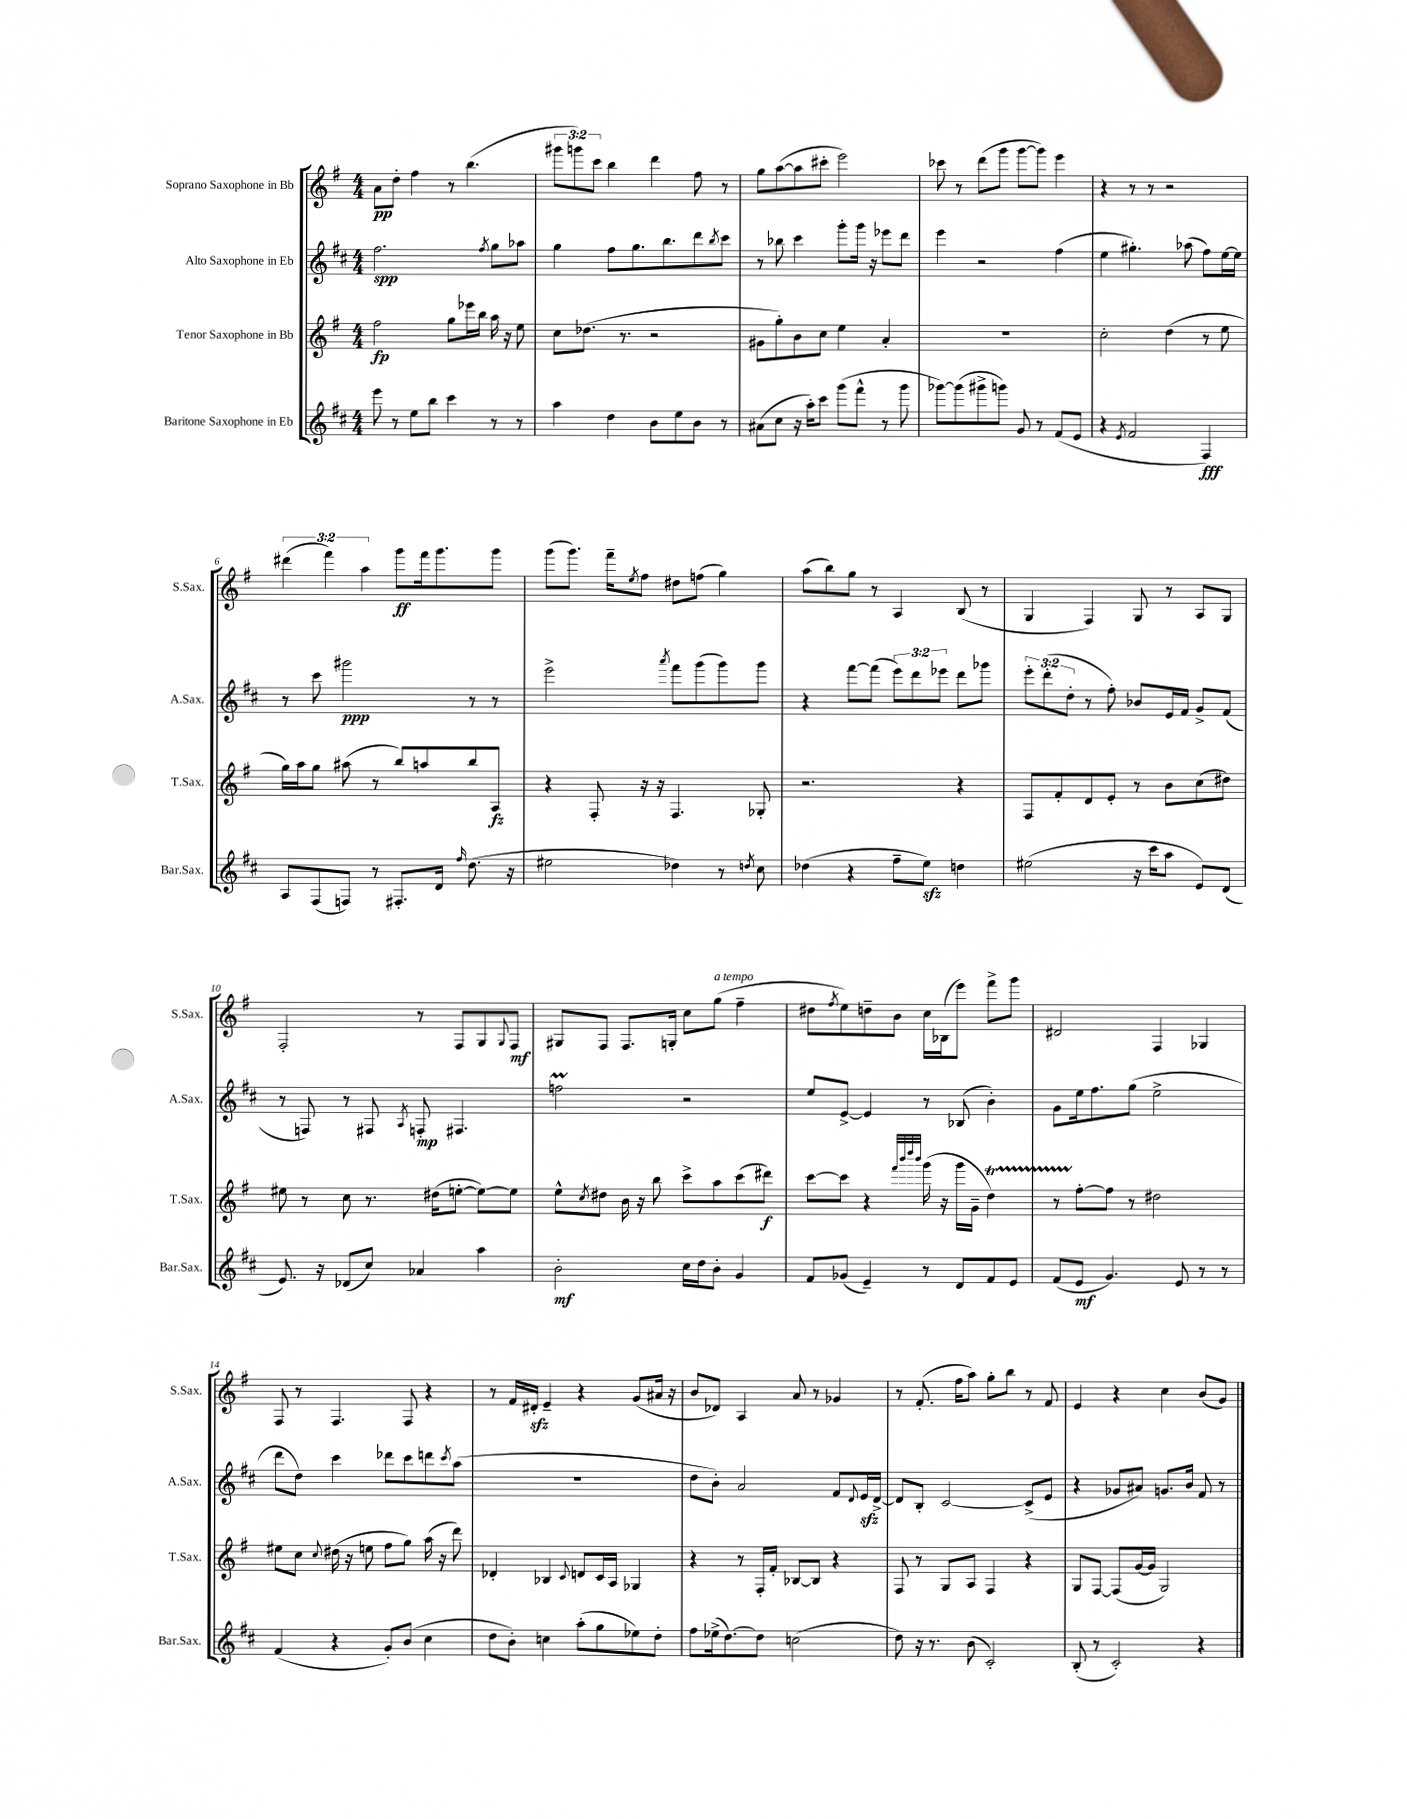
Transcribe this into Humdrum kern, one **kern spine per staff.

**kern	**kern	**kern	**kern
*staff4	*staff3	*staff2	*staff1
*clefG2	*clefG2	*clefG2	*clefG2
*k[f#c#]	*k[f#]	*k[f#c#]	*k[f#]
*M4/4	*M4/4	*M4/4	*M4/4
8eee\	2ff#\	2.ff#\	8a\L
8r	.	.	8dd'\J
8ee\L	.	.	4ff#\
8bb\J	.	.	.
4ccc#\	8gg\L	.	8r
.	16eee-\L	.	(4.bb\
.	16bb\JJ	.	.
.	.	8qff#/	.
8r	16aa\	8gg\L	.
.	16r	.	.
8r	8ee\	8aa-\J	.
=	=	=	=
4aa\	8cc\L	4gg\	12ggg#\L
.	.	.	12ggg\)
.	(8.dd-\J	.	.
.	.	.	12ccc\J
4dd\	.	8ff#\L	4bb\
.	8.r	.	.
.	.	8.gg\	.
8b\L	2r	.	4ddd\
.	.	8.bb\	.
8ee\	.	.	.
8b\J	.	8ddd\	8ff#\
.	.	8qbb/	.
8r	.	8ccc#\J	8r
=	=	=	=
(8a#\L	8g#\L	8r	8gg\L
8cc#\J	8gg'\)	8bb-\	([8aa\
16r	8b\	4ccc#\	8aa\]
16aa'\LK)	.	.	.
8ccc#\J	8cc\J	.	8ccc#'\J
(8ggg\L	4ee\	8ggg'\L	2eee\)
8fff#^^\J	.	16ggg\Jk	.
.	.	16r	.
8r	4a'/	8eee-\L	.
8ggg\	.	8ddd\J	.
=	=	=	=
[8ggg-\L)	1r	4eee\	8ccc-\
(8ggg-\]	.	.	8r
8ggg#^\	.	2r	(8ddd\L
8ggg\J)	.	.	8ggg\J
8g/	.	.	[8ggg\L
8r	.	.	8ggg\]J)
(8f#/L	.	(4ff#\	4eee\
8e/J	.	.	.
=	=	=	=
4r	2cc'\	4ee\	4r
8qe/	.	.	.
2f#/	.	4.gg#'\)	8r
.	.	.	8r
.	(4dd\	.	2r
.	.	(8aa-\	.
4F#/)	8r	8ff#\L)	.
.	8ee\	[16ee\L	.
.	.	16ee\]JJ	.
=	=	=	=
8A/L	16gg\LL)	8r	(6ddd#\
.	16aa\J	.	.
(8F#/	8gg\J	8ccc#\	.
.	.	.	6fff#\)
8F/J)	(8aa#\	2ggg#\	.
.	.	.	6aa\
8r	8r	.	.
8.F#'/L	8bb/L)	.	8ggg\L
.	8aa/	.	16fff#\k
16d/Jk	.	.	8.ggg\
16qqff#/	.	.	.
(8.dd\	8bb/	8r	.
.	8A/J	8r	8ggg\J
16r	.	.	.
=	=	=	=
2ee#\	4r	2eee^\	(8ggg\L
.	.	.	8.ggg\J)
.	8F#'/	.	.
.	.	.	16fff#~\LK
.	.	.	8qee/
.	16r	.	8ff#\J
.	16r	.	.
.	.	8qaaa/	.
4dd-\)	4.F#/	8fff#\L	8dd#\L
.	.	(8ggg\	(8ff\J
8r	.	8ggg\)	4gg\)
8qdd/	.	.	.
8cc#\	8G-'/	8ggg\J	.
=	=	=	=
(4dd-\	2.r	4r	(8aa\L
.	.	.	8bb\)
4r	.	[8fff#\L	8gg\J
.	.	(8fff#\]J	8r
8ff#~\L	.	12eee\L)	4A/
.	.	12ddd\	.
8ee\J)	.	.	.
.	.	12eee-\J	.
4dd\	4r	8ddd\L	(8B/
.	.	8ggg-\J	8r
=	=	=	=
(2ee#\	8F#/L	12eee'\L	4G/
.	.	(12ddd'\	.
.	8f#'/	.	.
.	.	12dd'\J	.
.	8d/	8r	4F#/)
.	8e'/J	8ff#'\)	.
16r	8r	8b-/L	8G/
16ccc#\LK	.	.	.
8aa\J	8b\L	16e/L	8r
.	.	16f#/JJ	.
8e/L)	(8cc\	8g^/L	8A/L
(8d/J	8dd#\J)	(8f#/J	8G/J
=	=	=	=
8.e/)	8ee#\	8r	2F#'/
.	8r	8F/)	.
16r	.	.	.
(8d-/L	8cc\	8r	.
8cc#/J)	8.r	8F#/	.
.	.	8qA/	.
4a-/	.	8F'/	8r
.	(16dd#\LK	.	.
.	[8ee'\J	4.F#/	8F#/L
4aa\	8ee\_L)	.	8G/
.	.	.	8qqG/
.	8ee\]J	.	8F#/J
=	=	=	=
2b'\	8ee^^\L	2ff\	8G#/L
.	8qcc/	.	.
.	8dd#\J	.	8F#/J
.	16b\	.	8.F#/L
.	16r	.	.
.	8bb\	.	.
.	.	.	16G'/Jk
16cc#\LL	8ccc^\L	2r	8cc\L
16dd\J	.	.	.
8b'\J	8aa\	.	(8gg\J
4g/	(8ccc\	.	4ff#~\
.	8ddd#\J)	.	.
=	=	=	=
8f#/L	[8ccc\L	8ee/L	8dd#\L
.	.	.	8qff#/
(8g-/J	8ccc\]J	[8e^/J	8ee\)
4e~/)	4r	4e/]	8dd~\
.	.	.	8b\J
.	32qqfff#/LLL	.	.
.	32qqbbb/	.	.
.	32qqdddd/	.	.
.	32qqbbb/JJJ	.	.
8r	(16ggg\	8r	16cc\LL
.	16r	.	(16B-\J
8d/L	16ggg\LL	(8B-/	8eee\J)
.	16g~\JJ	.	.
8f#/	4dd\)	4b'\)	8fff#^\L
8e/J	.	.	8ggg\J
=	=	=	=
(8f#/L	8r	8g\L	2d#/
8e/J	[8ff#'\L	16ee\k	.
.	.	8.ff#\	.
4.g/)	8ff#\]J	.	.
.	8r	(8gg\J	.
.	2dd#\	2ee^\	4F#/
8e/	.	.	.
8r	.	.	4G-/
8r	.	.	.
=	=	=	=
(4f#/	8ee#\L	8ddd\L	8F#/
.	8cc\J	8dd\J)	8r
.	8qqcc/	.	.
4r	(16dd#\	4ccc#\	4.F#/
.	16r	.	.
.	8ee\	.	.
8g'/L)	8ff#\L	8ddd-\L	.
(8b/J	8gg\J)	8ccc#\	8F#/
4cc#\	(16aa\	8ddd\	4r
.	16r	.	.
.	.	8qccc#/	.
.	8ddd\)	(8aa\J	.
=	=	=	=
8dd\L	4d-'/	1r	8r
8b'\J)	.	.	16f#/LL
.	.	.	16d#'/JJ
4cc\	4B-/	.	4e~/
.	8qqc/	.	.
(8aa'\L	8d/L	.	4r
8gg\	16c/L	.	.
.	16A/JJ	.	.
8ee-\)	4G-/	.	(8g/L
8dd'\J	.	.	16a#/Jk
.	.	.	16r
=	=	=	=
8ff#\L	4r	8dd\L	8b/L
(16ee-^\k	.	8b'\J)	8d-/J)
[8.dd\)	.	.	.
.	8r	2a/	4A/
8dd\]J	16F#'/LL	.	.
.	16f#'/JJ	.	.
(2cc\	[8B-/L	.	8a/
.	8B-/]J	.	8r
.	4r	8f#/L	4g-/
.	.	8qqd/	.
.	.	16e/L	.
.	.	[16d^/JJ	.
=	=	=	=
8dd\)	8F#/	8d/]L	8r
16r	8r	8B'/J	(8.f#'/
8.r	.	.	.
.	8G/L	[2c#/	.
.	.	.	16ff#\LK
(8b\	8A/J	.	8aa\J)
2c#'/)	4F#/	.	8gg'\L
.	.	.	8bb\J
.	4r	(8c#^/]L	8r
.	.	8e/J	8f#/
=	=	=	=
(8B'/	8G/L	4r	4e/
8r	[8F#/J	.	.
2c#'/)	(8F#/]L	8g-/L	4r
.	[16g/L	8a#/J)	.
.	16g/]JJ	.	.
.	2G/)	8.g/L	4cc\
.	.	16b/Jk	.
4r	.	8f#/	(8b/L
.	.	8r	8g/J)
==	==	==	==
*-	*-	*-	*-
